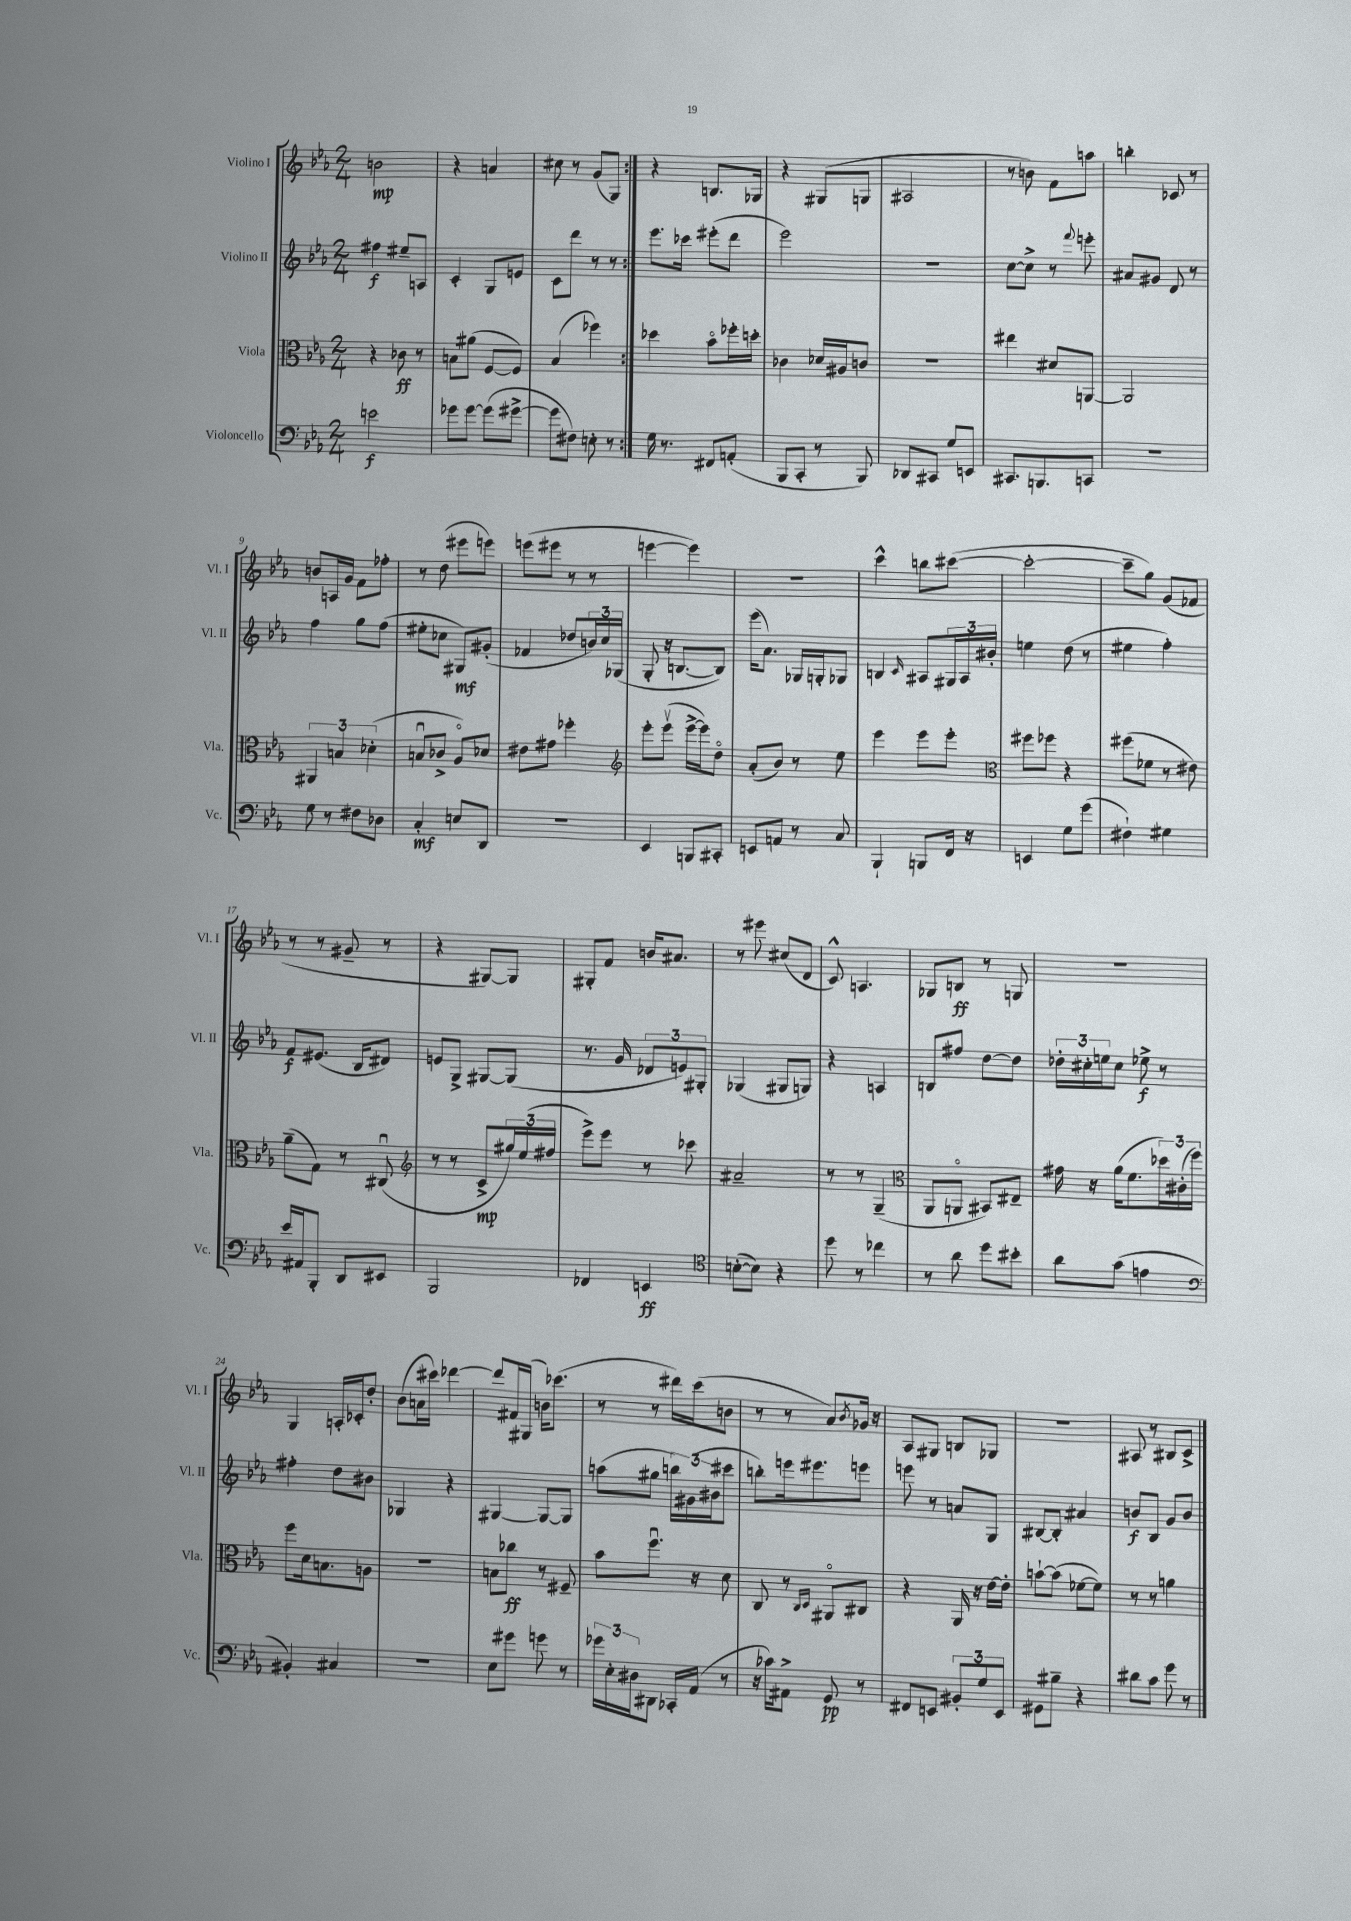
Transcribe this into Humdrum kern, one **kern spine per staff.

**kern	**kern	**kern	**kern
*staff4	*staff3	*staff2	*staff1
*clefF4	*clefC3	*clefG2	*clefG2
*k[b-e-a-]	*k[b-e-a-]	*k[b-e-a-]	*k[b-e-a-]
*M2/4	*M2/4	*M2/4	*M2/4
2e	4r	4ff#	2b
.	8c-	8ee#~	.
.	8r	8A	.
=	=	=	=
8g-	8B	4c'	4r
[8g-	(8a#	.	.
(8g-]	[8F	8G	4a
[8g#^	8F])	8e	.
=	=	=	=
8g#]	(4B-	8c	8cc#
8F#)	.	8ddd	8r
8E'	4ff-)	8r	(8g
8r	.	8r	8G)
=:|!	=:|!	=:|!	=:|!
16G	4dd-	8.eee-	4r
8.r	.	.	.
.	.	16ccc-	.
8FF#	8b-o	(8eee#'	8.B
(8AA'	16ff-'	8ddd	.
.	16dd'	.	16G-
=	=	=	=
8BBB-	4c-	2eee-)	4r
8CC'	.	.	.
8r	16d-	.	(8G#
.	16A#	.	.
8BBB-)	8c	.	8G
=	=	=	=
8DD-	2r	2r	2A#
8CC#	.	.	.
8G	.	.	.
8EE	.	.	.
=	=	=	=
8.CC#	4ee#	[8cc	8r
.	.	8cc^]	8b)
8.BBB	.	.	.
.	8d#	8r	8f
.	.	8qqfff	.
8CC	[8AA	8eee'	8aa
=	=	=	=
2r	2AA]	8a#	4bb'
.	.	8g#	.
.	.	8d	8c-
.	.	8r	8r
=	=	=	=
8G	6AA#	4ff	8b
8r	.	.	16A
.	6B	.	.
.	.	.	16g
8F#	.	8gg	8f
.	(6d-'	.	.
8D-	.	(8ff	8ff-'
=	=	=	=
4C'	8Bu	8ee#'	8r
.	8c-^	8cc-	(8dd
8E	8A-o)	8G#)	8eee#
8DD	8d-	(8g#'	8eee)
=	=	=	=
2r	8e#	4f-	(8eee
.	8g#	.	8eee#
.	4ff-'	8dd-	8r
.	.	24b)	8r
.	.	24cc	.
.	.	(24G-	.
=	=	=	=
*	*clefG2	*	*
4EE-	8eee-'	8G'	[4eee
.	(8eee-v	16r	.
.	.	[8.B	.
8BBB	[16eee-^	.	4eee])
.	16eee-])	.	.
8CC#'	8ddo	8B])	.
=	=	=	=
8EE	(8a-'	(16eee-	2r
.	.	8.a-)	.
8AA	8b-)	.	.
8r	8r	16G-	.
.	.	16G'	.
8C	8ee-	8G-	.
=	=	=	=
4BBB-`	4eee-	4B	4ccc^^
.	.	16qqc	.
8BBB	8eee-	8A#	8bb
16FF	8eee-'	24G#	([8ccc#
.	.	24A#	.
16r	.	.	.
.	.	24b#'	.
=	=	=	=
*	*clefC3	*	*
4EE	8ff#	4ee	2ccc#'_
.	8ff-	.	.
8G	4r	(8dd	.
(8g	.	8r	.
=	=	=	=
4F#`)	(8ff#	4ee#	8ccc#~]
.	8f-	.	8gg)
4G#	8r	4ff')	(8g
.	8e#)	.	8f-
=	=	=	=
16e-	(8a-~	8f	8r
16AA#	.	.	.
8BBB-'	8G)	(8.e#	8r
8DD	8r	.	8g#~
.	.	16B-	.
8EE#	(8C#u	8d#)	8r
=	=	=	=
*	*clefG2	*	*
2BBB-	8r	8e	4r
.	8r	8G^	.
.	8c^	[8G#	[8G#)
.	24gg#)	(8G#]	8G#]
.	(24ee-	.	.
.	24ff#	.	.
=	=	=	=
4FF-	8eee-^)	8.r	8G#'
.	8eee-	.	8f
.	.	16g	.
4EE	8r	12d-	16b
.	.	.	8.a#
.	.	12e)	.
.	8ccc-	.	.
.	.	12G#'	.
=	=	=	=
*clefC4	*	*	*
([8B'	2a#~	(4G-	8r
8B])	.	.	8eee#
4r	.	8G#	(8cc#
.	.	8G)	8d
=	=	=	=
8dd	8r	4r	8c^^)
8r	8r	.	4.A
4cc-	(4G~	4A	.
=	=	=	=
*	*clefC3	*	*
8r	8AA-	8B	8G-
8a-	8AAo	8ff#	8B
8dd	8BB#)	[8dd	8r
8b#'	8E#~	8dd]	8G
=	=	=	=
8a-	16g#	24dd-'	2r
.	.	24cc#'	.
.	16r	.	.
.	.	24ee	.
(8g	(16a-	8cc#	.
.	8.f	.	.
4e	.	8ee-^	.
.	24dd-)	8r	.
.	(24c#'	.	.
.	24ff)	.	.
=	=	=	=
*clefF4	*	*	*
4BB#')	8ff	4ff#'	4G
.	16d	.	.
.	8.B	.	.
4C#	.	8dd	16A'
.	.	.	16c-'
.	8A	8b#	8dd'
=	=	=	=
2r	2r	4G-	(8b-
.	.	.	16a
.	.	.	16ccc#)
.	.	4r	[4ddd-
=	=	=	=
8E-	8B	[4G#	8ddd-]
8g#	8cc-	.	16f#
.	.	.	(16G#
8g	8r	8G#_	16b)
.	.	.	(8.ccc-
8r	8F#~	8G#]	.
=	=	=	=
24g-	8b-	(8aa	8r
24E-'	.	.	.
24D#	.	.	.
8DD#	8.ffu	8gg#	8r
16CC-'	.	24bb)	16ddd#)
.	.	(24g#	.
(16AA-	16r	.	(16ccc
.	.	24b#	.
8r	8d	8ccc#	8b
=	=	=	=
16r	8C	8bb')	8r
16c-)	.	.	.
8AA#^	8r	16eee	8r
.	.	8.eee#	.
.	16qqC	.	.
.	16qqD	.	.
8GG	8AA#o	.	8a-)
.	.	.	8qb-
8r	8C#	8eee	16g-
.	.	.	16r
=	=	=	=
8FF#	4r	8eee	8A-
8EE	.	8r	8G#
12BB#'	16AA-	8a	8B
.	16r	.	.
12G	.	.	.
.	[16e-	8G	8G-
12EE	.	.	.
.	16e-']	.	.
=	=	=	=
8GG#	[8b`	[8B#	2r
8B#~	(8b]	8B#']	.
4r	[8f-	4a#	.
.	8f-])	.	.
=	=	=	=
8d#	8r	8b	8A#
8c	8r	8B-	8r
8g	4a	8g	8B#
8r	.	8b	8c^
==	==	==	==
*-	*-	*-	*-
